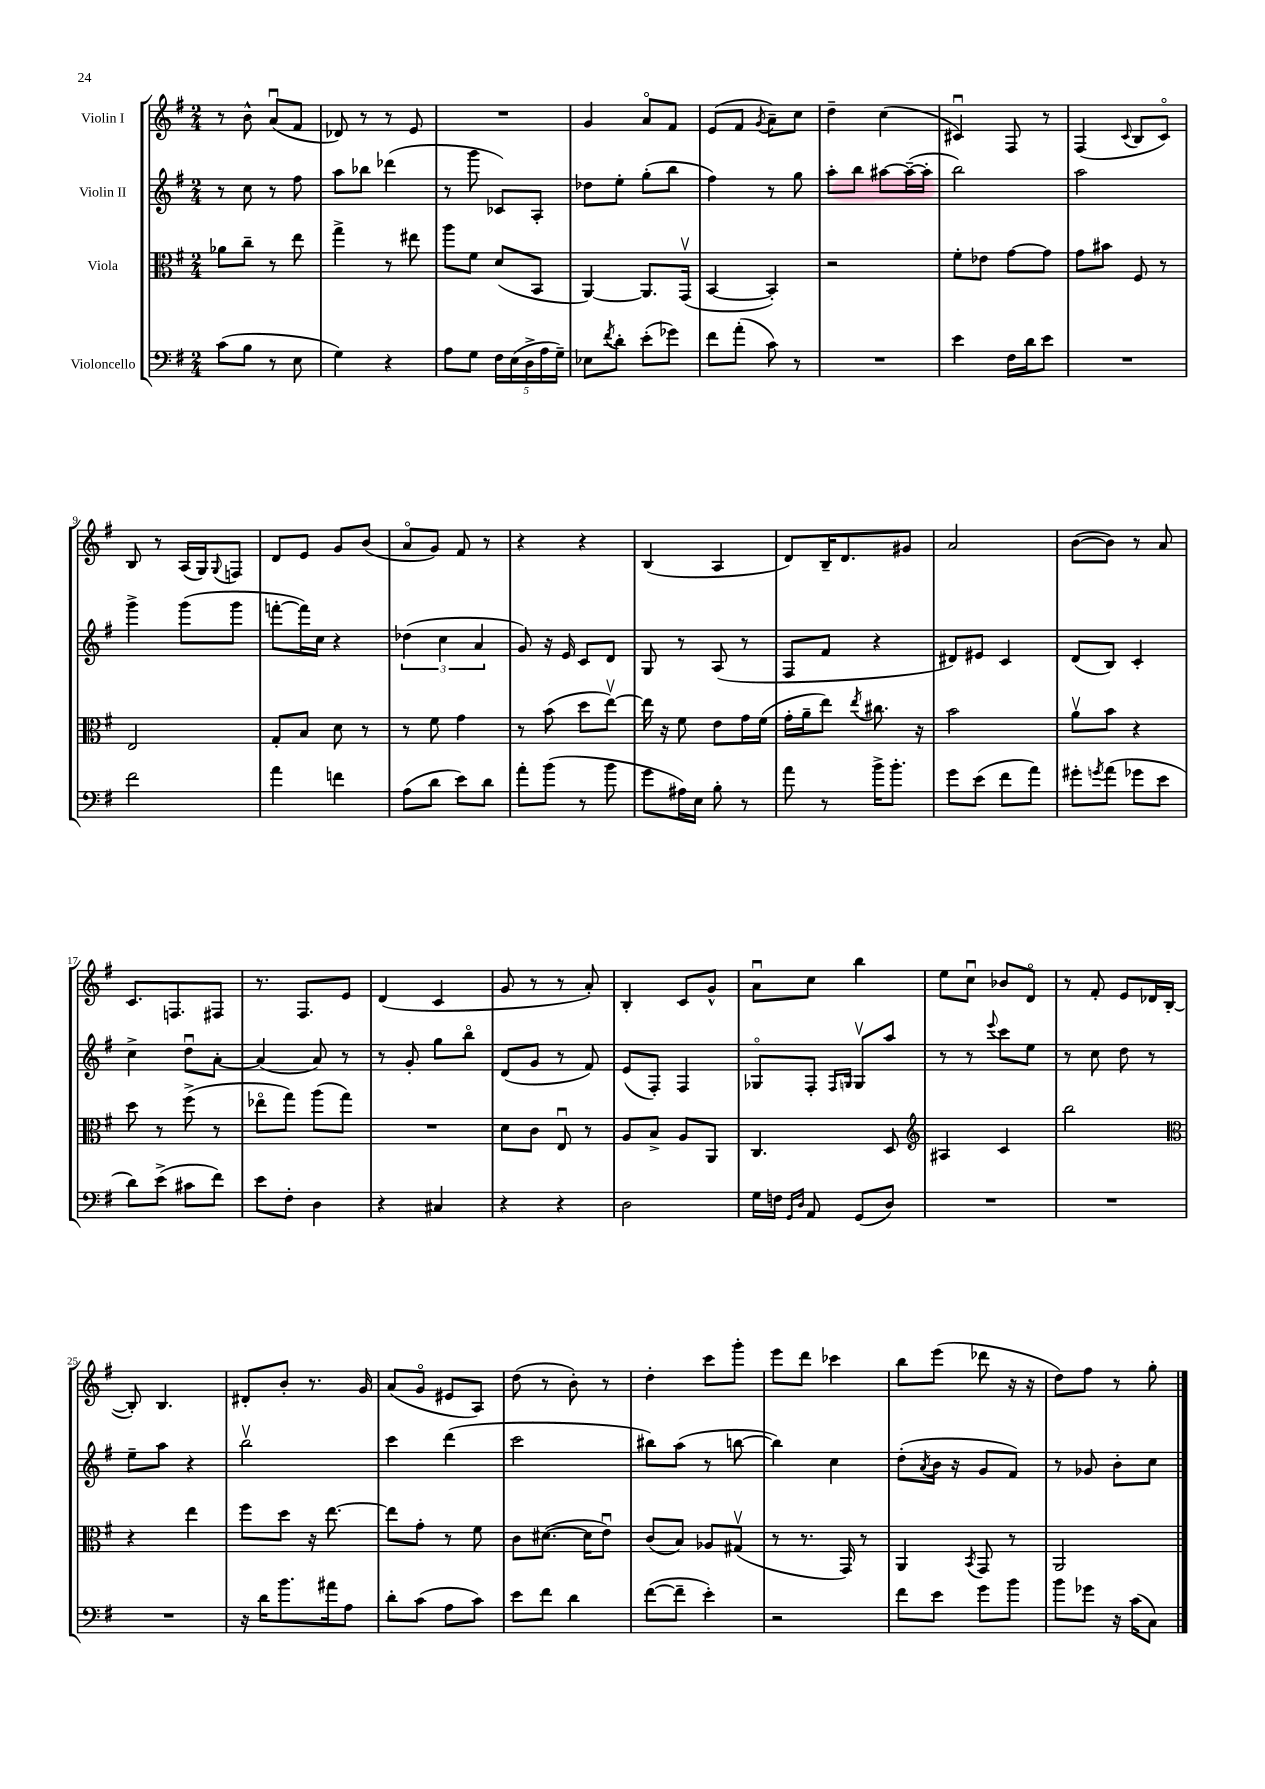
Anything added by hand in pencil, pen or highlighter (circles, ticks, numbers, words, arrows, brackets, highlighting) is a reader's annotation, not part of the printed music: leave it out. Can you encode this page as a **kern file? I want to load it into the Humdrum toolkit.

**kern	**kern	**kern	**kern
*staff4	*staff3	*staff2	*staff1
*clefF4	*clefC3	*clefG2	*clefG2
*k[f#]	*k[f#]	*k[f#]	*k[f#]
*M2/4	*M2/4	*M2/4	*M2/4
(8c	8a-	8r	8r
8B	8cc~	8cc	8b^^
8r	8r	8r	(8au
8E	8ee	8ff#	8f#
=	=	=	=
4G)	4gg^	8aa	8d-)
.	.	8bb-	8r
4r	8r	(4ddd-	8r
.	8ee#	.	8e
=	=	=	=
8A	8aa	8r	2r
8G	8f#	8ggg	.
20F#	(8d	8c-)	.
(20E	.	.	.
20D^	.	.	.
.	8BB	8A'	.
20A	.	.	.
20G~)	.	.	.
=	=	=	=
8E-	[4AA)	8dd-	4g
8qf#	.	.	.
8d'	.	8ee'	.
(8e'	8.AA]	(8gg'	8ao
8g-)	.	8bb	8f#
.	(16GGv	.	.
=	=	=	=
8f#	[4BB	4ff#)	(8e
(8a'	.	.	8f#
.	.	.	8qg
8c)	4BB'])	8r	8a~)
8r	.	8gg	8cc
=	=	=	=
2r	2r	8aa'	4dd~
.	.	8bb	.
.	.	[8aa#	(4cc
.	.	(16aa#~_	.
.	.	16aa#']	.
=	=	=	=
4e	8f#'	2bb)	4c#u)
.	8e-	.	.
16F#	[8g	.	8F#
16d	.	.	.
8e	8g]	.	8r
=	=	=	=
2r	8g	2aa	(4F#
.	8b#	.	.
.	.	.	8qqc
.	8F#	.	8B
.	8r	.	8co)
=	=	=	=
2f#	2E	4ggg^	8B
.	.	.	8r
.	.	(8ggg	(16A
.	.	.	16G)
.	.	.	8qqG
.	.	8ggg	8F
=	=	=	=
4a	8G'	[8fff'	8d
.	8B	16fff])	8e
.	.	16cc	.
4f	8d	4r	8g
.	8r	.	(8b
=	=	=	=
(8A	8r	(6dd-	8ao
8d	8f#	.	8g)
.	.	6cc	.
8e)	4g	.	8f#
.	.	6a	.
8d	.	.	8r
=	=	=	=
8a'	8r	8g)	4r
(8b	(8b	16r	.
.	.	16e	.
8r	8dd	8c	4r
8b	[8eev)	8d	.
=	=	=	=
8g	16ee]	8G	(4B
.	16r	.	.
16A#)	8f#	8r	.
16E	.	.	.
8B'	8e	(8A	4A
8r	16g	8r	.
.	(16f#	.	.
=	=	=	=
8a	16g'	8F#	8d)
.	16a~	.	.
8r	8ee)	8f#	16B~
.	.	.	8.d
.	8qee	.	.
16b^	8.cc#	4r	.
8.b'	.	.	.
.	.	.	8g#
.	16r	.	.
=	=	=	=
8g	2b	8d#)	2a
(8e	.	8e#	.
8f#	.	4c	.
8a)	.	.	.
=	=	=	=
8g#'	8av	(8d	([8b
8qg	.	.	.
(8a	8b	8B)	8b])
8g-	4r	4c'	8r
8e	.	.	8a
=	=	=	=
8d)	8dd	4cc^	8.c
(8e^	8r	.	.
.	.	.	8.F
8c#	(8ff#^	8ddu	.
8f#)	8r	[8a'	8F#
=	=	=	=
8e	8ee-o	(4a]	8.r
8F#'	8gg)	.	.
.	.	.	8.F#
4D	(8aa	8a)	.
.	8gg)	8r	8e
=	=	=	=
4r	2r	8r	(4d
.	.	8g'	.
4C#	.	8gg	4c
.	.	8bbo	.
=	=	=	=
4r	8d	(8d	8g
.	8c	8g	8r
4r	8Eu	8r	8r
.	8r	8f#)	8a')
=	=	=	=
2D	8A	(8e	4B'
.	8B^	8F#')	.
.	8A	4F#	8c
.	8AA	.	8g^^
=	=	=	=
16G	4.C	8G-o	8au
16F	.	.	.
16qqGG	.	.	.
16qqD	.	.	.
8AA	.	8F#'	8cc
.	.	16qqF#	.
.	.	16qqG	.
(8GG	.	8Gv	4bb
8D)	8D	8aa	.
=	=	=	=
*	*clefG2	*	*
2r	4A#	8r	8ee
.	.	8r	8ccu
.	.	8qqeee	.
.	4c	8ccc	8b-
.	.	8ee	8do
=	=	=	=
2r	2bb	8r	8r
.	.	8cc	8f#'
.	.	8dd	8e
.	.	8r	16d-
.	.	.	([16B
=	=	=	=
*	*clefC3	*	*
2r	4r	8ee~	8B'])
.	.	8aa	4.B
.	4ee	4r	.
=	=	=	=
16r	8ff#	2bbv	8d#'
16d	.	.	.
8.b	8dd	.	8b'
.	16r	.	8.r
16a#	[8.ee	.	.
8A	.	.	.
.	.	.	16g
=	=	=	=
8d'	8ee]	4ccc	(8a
(8c	8g'	.	8go
8A	8r	(4ddd	8e#
8c)	8f#	.	8A)
=	=	=	=
8e	8c	2ccc	(8dd
8f#	([8.d#	.	8r
4d	.	.	8b')
.	16d#]	.	.
.	8eu)	.	8r
=	=	=	=
([8f#	(8c	8bb#)	4dd'
8f#~]	8B)	(8aa	.
4e')	8A-	8r	8ccc
.	(8G#v	[8bb	8ggg'
=	=	=	=
2r	8r	4bb])	8eee
.	8.r	.	8ddd
.	.	4cc	4ccc-
.	16GG)	.	.
.	8r	.	.
=	=	=	=
8f#	4AA	(8dd'	8bb
.	.	8qa	.
8e	.	16b	(8eee
.	.	16r	.
.	8qBB	.	.
8g	8GG	8g	8ddd-
8b	8r	8f#)	16r
.	.	.	16r
=	=	=	=
8b	2AA	8r	8dd)
8g-	.	8g-	8ff#
16r	.	8b'	8r
(16c	.	.	.
8C)	.	8cc	8gg'
==	==	==	==
*-	*-	*-	*-
